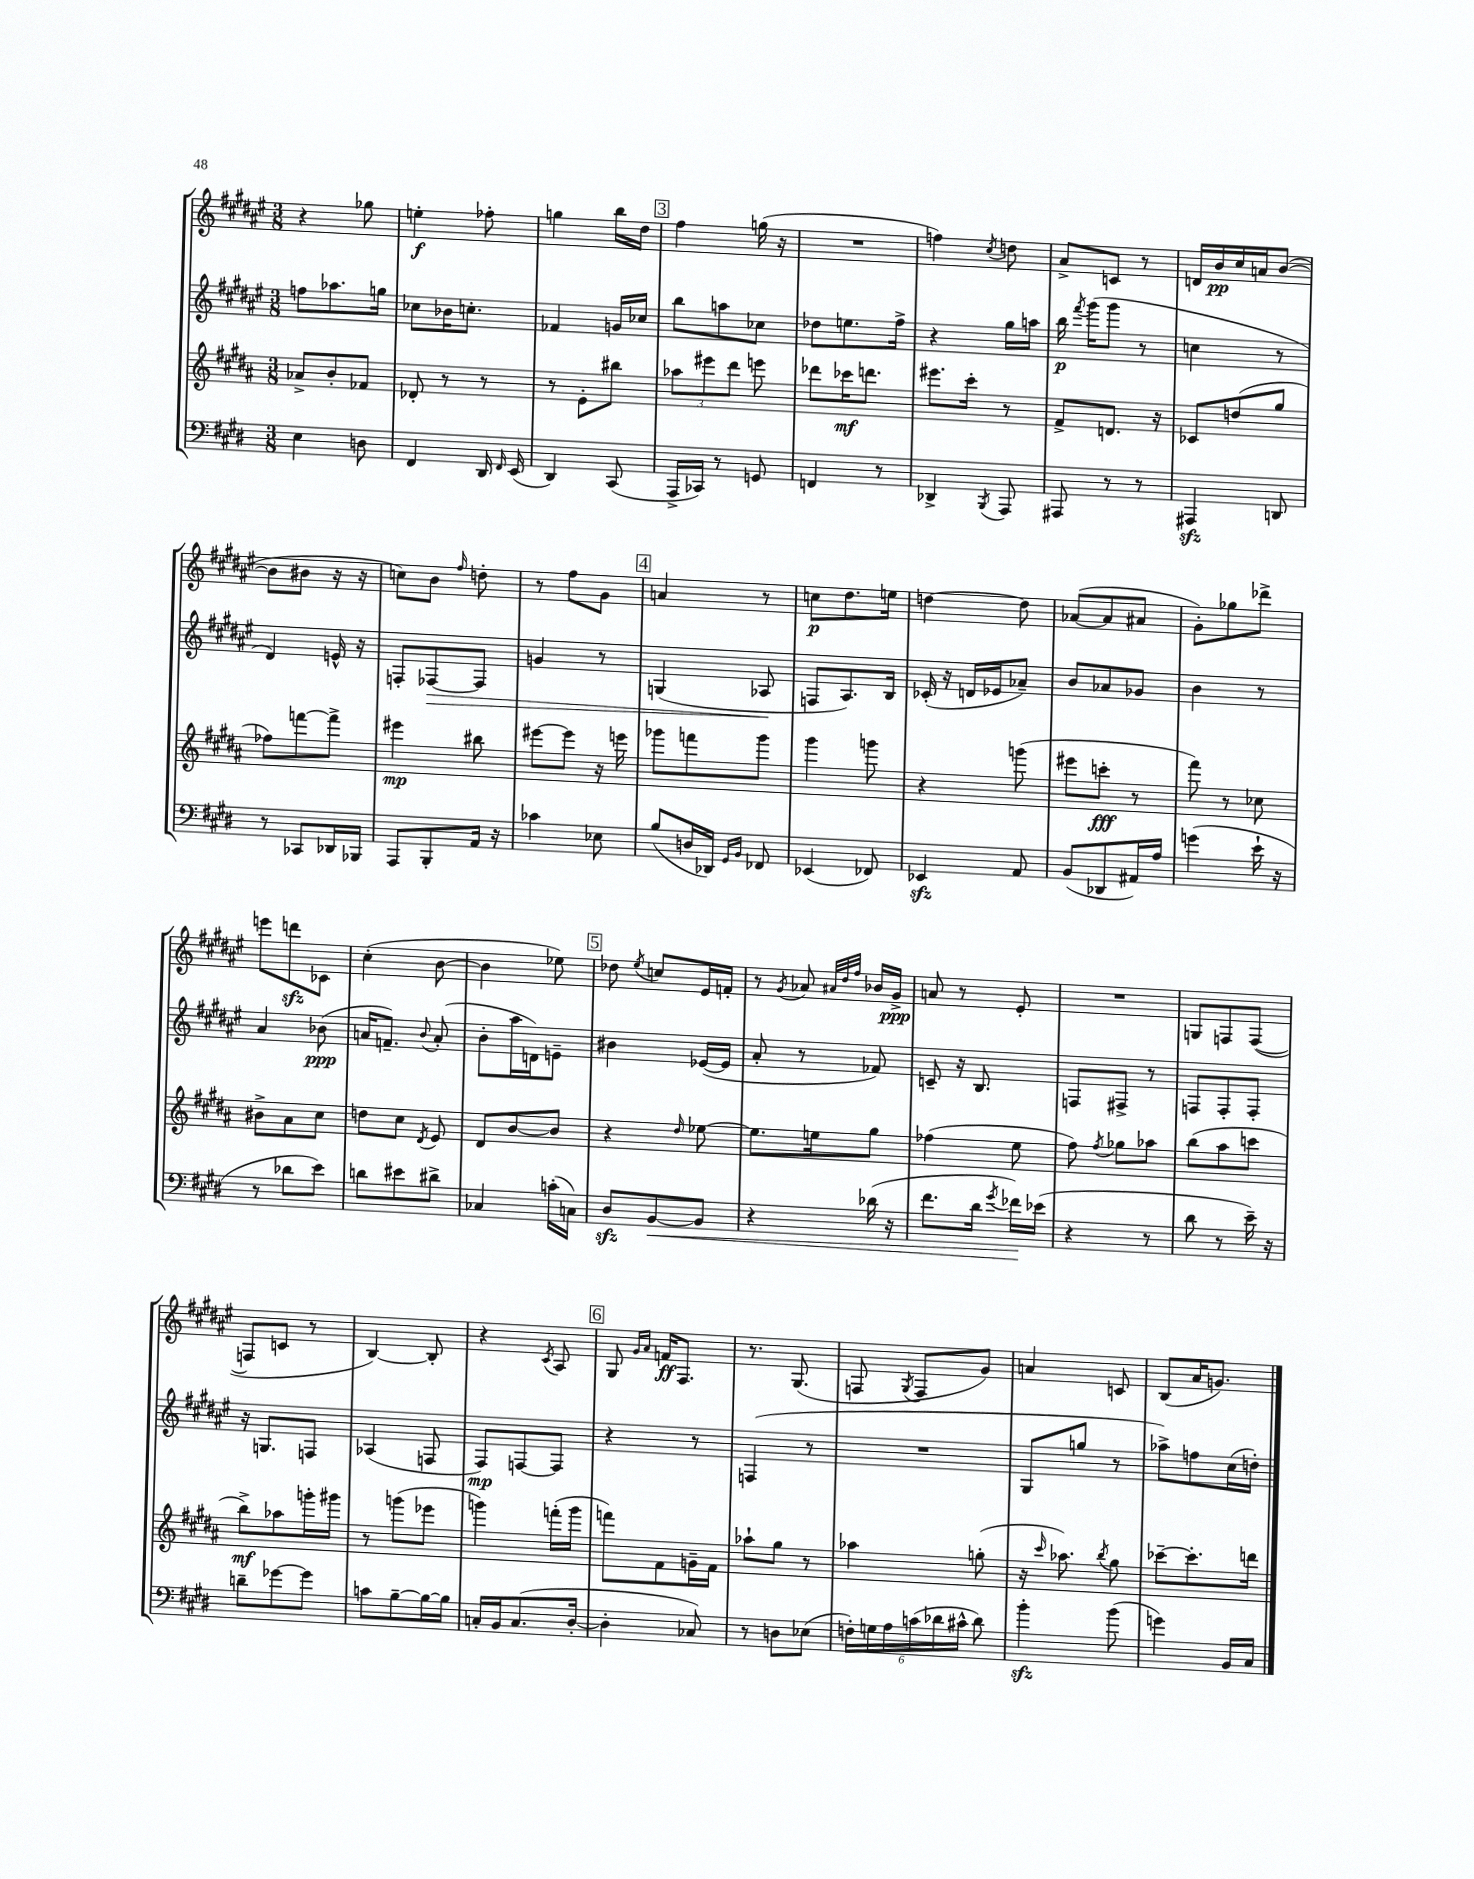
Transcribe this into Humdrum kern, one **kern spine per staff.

**kern	**kern	**kern	**kern
*staff4	*staff3	*staff2	*staff1
*clefF4	*clefG2	*clefG2	*clefG2
*k[f#c#g#d#]	*k[f#c#g#d#a#]	*k[f#c#g#d#a#e#]	*k[f#c#g#d#a#e#]
*M3/8	*M3/8	*M3/8	*M3/8
4E	8a-^	8ff	4r
.	8b'	8.aa-	.
8D	8f-	.	8gg-
.	.	16gg	.
=	=	=	=
4FF#	8d-'	8cc-	4ee'
.	8r	16b-	.
.	.	8.cc'	.
16DD#	8r	.	8ff-'
16qqFF#	.	.	.
(16EE	.	.	.
=	=	=	=
4DD#)	8r	4f-	4gg
.	8e'	.	.
(8CC#	8bb#	16g	16bb
.	.	16cc-	16dd#
=	=	=	=
16AAA^	12aa-	8bb	4ff#
16CC-)	.	.	.
.	12eee#	.	.
8r	.	8aa	.
.	12ddd#	.	.
8GG	8eee	8cc-	(16gg
.	.	.	16r
=	=	=	=
4FF	8ddd-	8dd-	4.r
.	16ccc-	8.ee	.
.	8.ddd	.	.
8r	.	.	.
.	.	16ff#^	.
=	=	=	=
4DD-^	8.eee#	4r	4ff)
.	16ccc#'	.	.
8qBBB	.	.	8qcc#
8AAA	8r	16gg#	8dd
.	.	16aa	.
=	=	=	=
8AAA#	8f#^	16bb	8a#^
.	.	8qfff#	.
.	.	(16ggg#	.
8r	8.d	8ggg#	8c
8r	.	8r	8r
.	16r	.	.
=	=	=	=
4AAA#	8c-	4cc	16d
.	.	.	16b
.	(8dd	.	16cc#
.	.	.	16a
8DD	8gg#	8r	([8b
=	=	=	=
8r	8ff-)	4d#)	8b]
8CC-	[8fff	.	8b#
16DD-	8fff^]	16e^^	16r
16BBB-	.	16r	16r
=	=	=	=
8AAA	4eee#	8F'	8cc)
8BBB'	.	[8F-	8b
.	.	.	16qqff#
16AA	8bb#	8F-]	8dd'
16r	.	.	.
=	=	=	=
4c-	[8eee#	4g	8r
.	8eee#]	.	8ff#
8E-	16r	8r	8g#
.	16eee	.	.
=	=	=	=
(8B	8ggg-	(4G	4a
16D	8fff	.	.
16DD-)	.	.	.
16qqGG#	.	.	.
16qqBB	.	.	.
8FF-	8ggg-	8A-	8r
=	=	=	=
(4EE-	4ggg#	8F	8cc
.	.	8.A#)	8.dd#
8FF-)	8ggg	.	.
.	.	16B	16ee
=	=	=	=
4EE-	4r	(16c-'	[4dd
.	.	16r	.
.	.	16d	.
.	.	16e-	.
8AA	(8ggg	8a-~)	8dd]
=	=	=	=
(8BB	8eee#	8b	([8a-
8DD-	8ccc'	8a-	8a-]
16AA#)	8r	8g-	8a#
16A	.	.	.
=	=	=	=
(4g	8fff#)	4b	8g#')
.	8r	.	8gg-
16e`	8cc-	8r	8ddd-^
16r	.	.	.
=	=	=	=
8r	8b#^	4a#	8eee
8d-	8a#	.	8ddd
8e)	8cc#	(8b-	8c-
=	=	=	=
8d	8dd	16a	(4cc#'
.	.	8.f~)	.
8e#	8cc#	.	.
.	8qd#	8qqb	.
8d#^	8e	(8a'	[8b
=	=	=	=
4C-	8d#	8b'	4b]
.	[8b	16aa#	.
.	.	16d)	.
(16c'	8b]	8e~	8ee-)
16C)	.	.	.
=	=	=	=
8D#	4r	4b#	8dd-
.	.	.	8qee#
[8BB	.	.	8cc
.	16qqdd#	.	.
8BB]	[8ee-	([16e-	16e#
.	.	16e-]	16f'
=	=	=	=
4r	8.ee-]	8a#'	8r
.	.	.	8qg#
.	.	8r	8a-
.	16ee	.	.
.	.	.	32qqa#
.	.	.	32qqdd#
.	.	.	32qqff#
(16d-	8gg#	8f-)	16b-
16r	.	.	16g#^
=	=	=	=
8.f#	(4ff-	8c~	8a
.	.	16r	8r
16d#	.	8.B	.
8qg#	.	.	.
16f-)	8ee	.	8e#'
(16e-	.	.	.
=	=	=	=
4r	8ff#)	8F	4.r
.	8qff#	.	.
.	8gg-	8F#^	.
8r	8aa-	8r	.
=	=	=	=
8d#	(8bb	8F	8G
8r	8aa#	8F'	8F
16e~)	8ccc	8F'	([8F
16r	.	.	.
=	=	=	=
8d~	8bb^)	16r	8F]
.	.	8.G	.
[8g-	8aa-	.	8c
8g-]	16ggg'	8F	8r
.	16ggg#	.	.
=	=	=	=
8c	8r	(4A-	[4B)
[8B~	(8ggg	.	.
16B_	8eee-	8F	8B']
16B]	.	.	.
=	=	=	=
16C'	4ggg)	8F#)	4r
16BB	.	.	.
(8.C	.	[8F	.
.	.	.	8qc#
.	(16fff'	8F]	8A#
[16D#'	16ggg	.	.
=	=	=	=
4D#']	8fff)	4r	8G#
.	.	.	16qqg#
.	.	.	16qqa#
.	8f#	.	16f
.	.	.	8.F#
8C-)	16g~	8r	.
.	16f#	.	.
=	=	=	=
8r	8aa-`	(4F	8.r
8D	8gg#	.	.
.	.	.	(8.G#
(8E-	8r	8r	.
=	=	=	=
24F')	4aa-	4.r	8F
24G	.	.	.
24A	.	.	.
.	.	.	8qG#
(24c	.	.	8F
24d-	.	.	.
24c#^^	.	.	.
8d-)	(8gg'	.	8g#)
=	=	=	=
4b'	16r	8G#	4a
.	16qqccc#	.	.
.	8.aa-)	.	.
.	.	8gg	.
.	8qbb	.	.
(8b	8gg#	8r	8c
=	=	=	=
4g)	[8ccc-~	8aa-^)	(8B
.	8.ccc-']	8ff	16a#
.	.	.	8.g)
16BB	.	(16cc#	.
16C#	16ddd	16dd')	.
==	==	==	==
*-	*-	*-	*-
